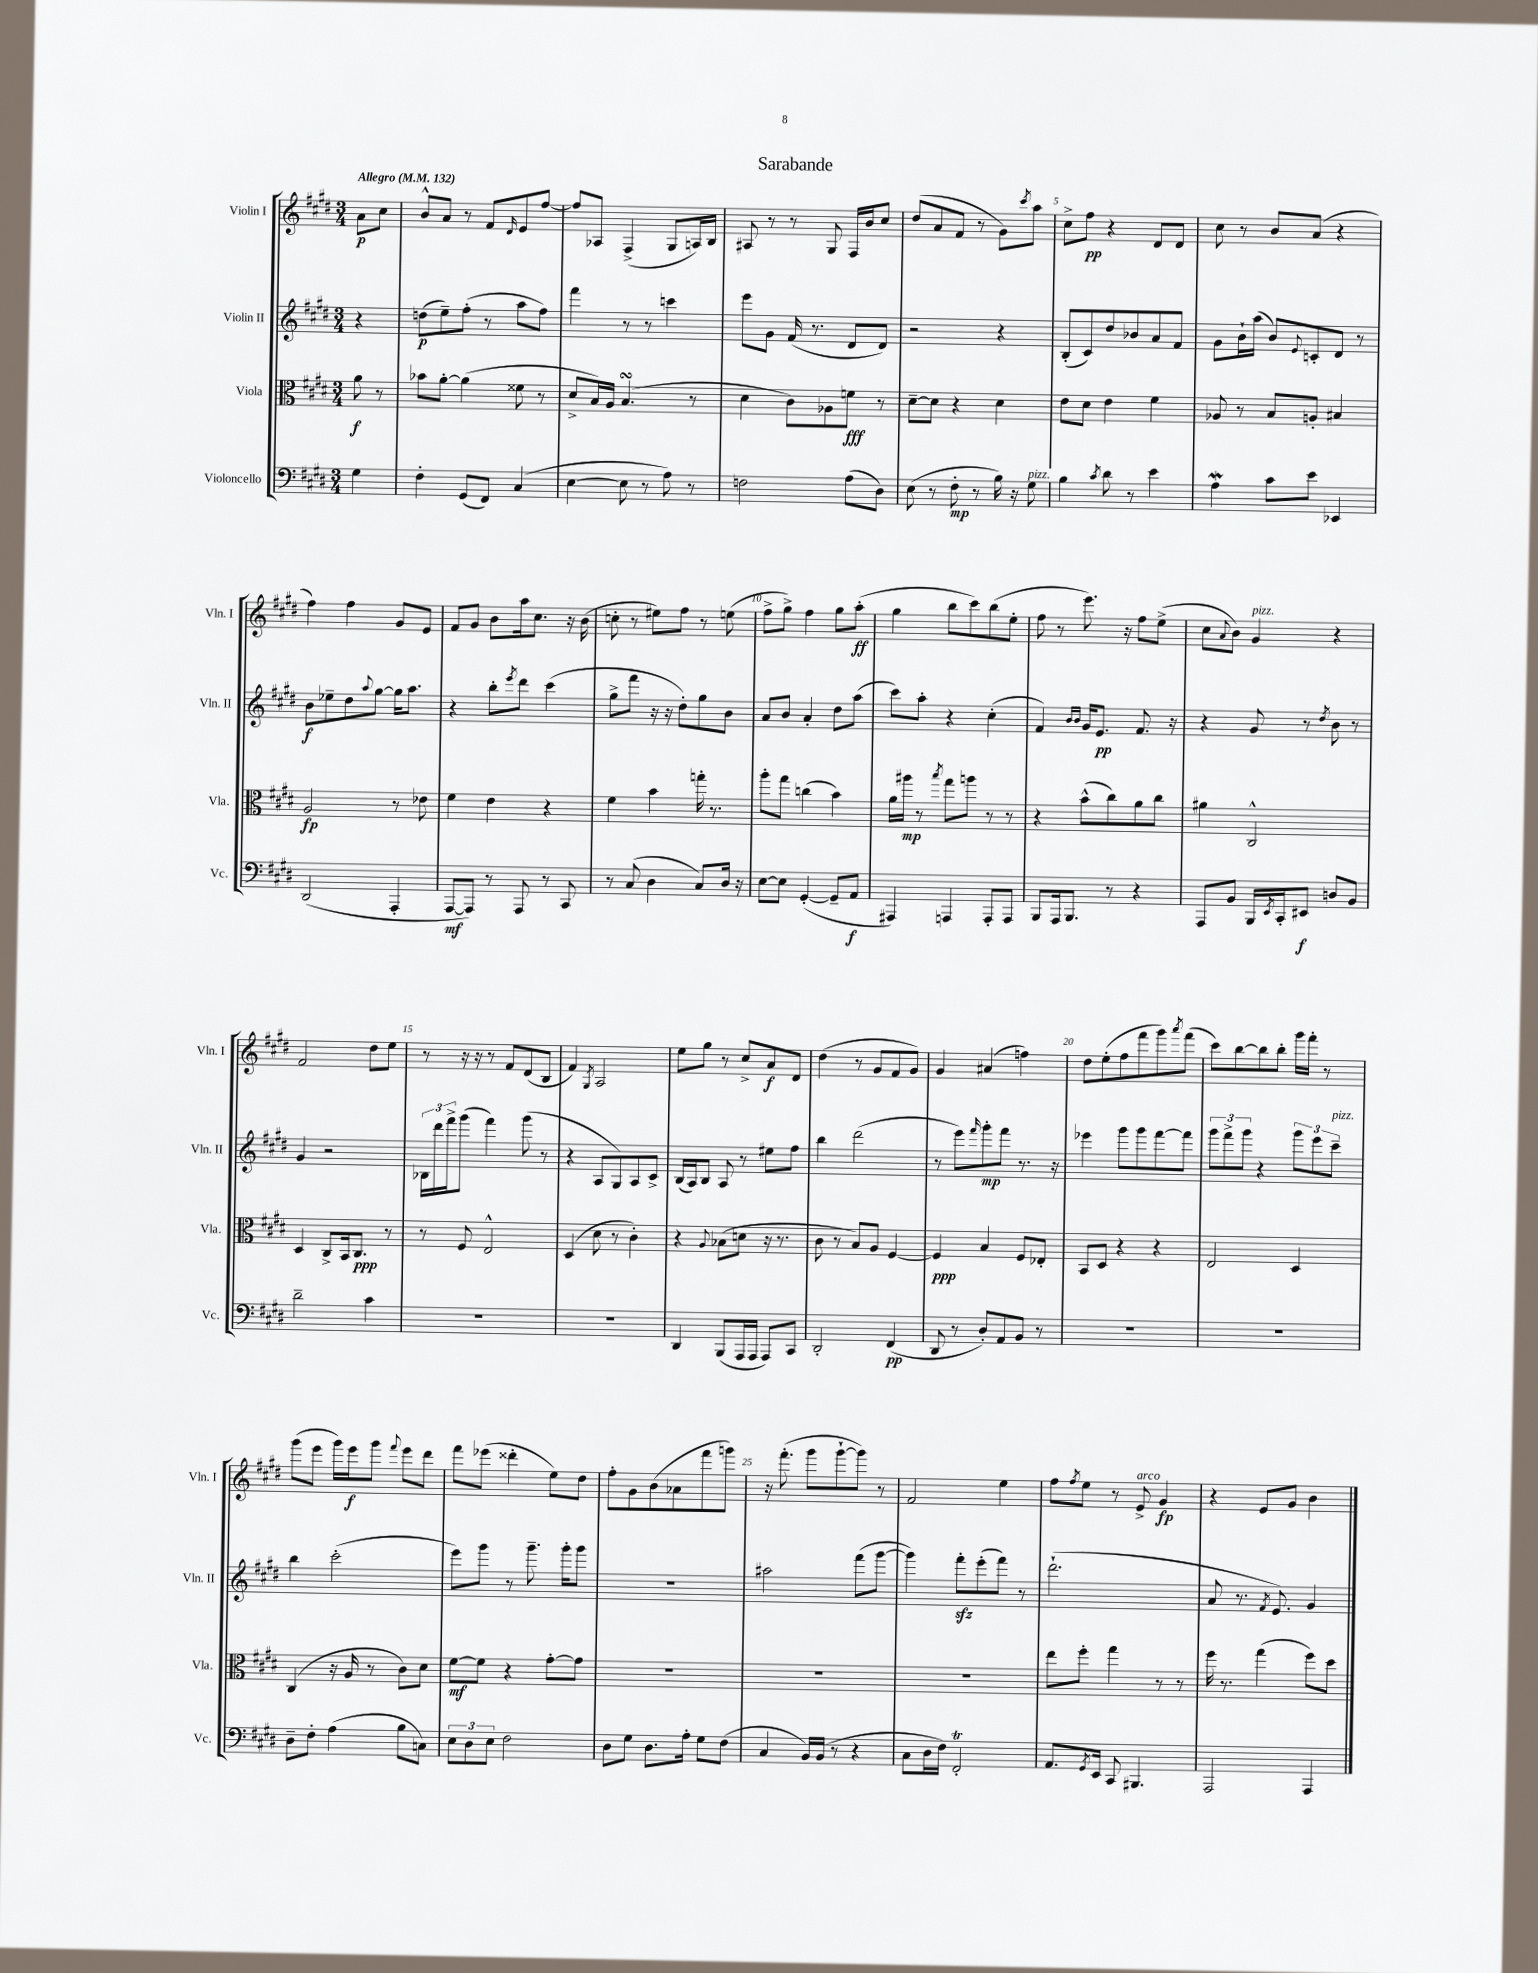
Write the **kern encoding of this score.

**kern	**kern	**kern	**kern
*staff4	*staff3	*staff2	*staff1
*clefF4	*clefC3	*clefG2	*clefG2
*k[f#c#g#d#]	*k[f#c#g#d#]	*k[f#c#g#d#]	*k[f#c#g#d#]
*M3/4	*M3/4	*M3/4	*M3/4
*MM132	*MM132	*MM132	*MM132
4G#	8a	4r	8a
.	8r	.	8cc#
=	=	=	=
4F#'	8b-	(8dd	8b^^
.	[8a'	8ee~)	8a
(8GG#	(4a]	(8ff#'	8r
8FF#)	.	8r	8f#
.	.	.	16qqd#
(4C#	8f##	8aa	8e
.	8r	8ff#)	[8ff#
=	=	=	=
[4E	8d#^	4fff#	8ff#]
.	16B)	.	8A-
.	16A	.	.
8E]	(4.B	8r	(4F#^
8r	.	8r	.
8A)	.	4ccc	8G#
8r	8r	.	16A)
.	.	.	16B
=	=	=	=
2F	4d#	8eee	8A#
.	.	8g#	8r
.	8c#)	(16f#	8r
.	.	8.r	.
.	8A-	.	8G#
(8A	8f	8d#	16F#
.	.	.	16b
8D#)	8r	8d#)	8cc#
=	=	=	=
(8E	[8d#~	2r	(8dd#
8r	8d#]	.	8a
8F#'	4r	.	8f#
8r	.	.	8r
16B)	4d#	4r	8g#)
16r	.	.	.
.	.	.	8qccc#
8G#	.	.	8aa
=	=	=	=
4B	8e	(8B'	8cc#^
.	8d#	8c#)	8ff#
8qc#	.	.	.
8d#	4e	8dd#	4r
8r	.	8b-	.
4e	4f#	8a	8d#
.	.	8f#	8d#
=	=	=	=
4A	8A-	8g#	8cc#
.	8r	16b`	8r
.	.	(16aa	.
8c#	8B	8b)	8b
.	.	8qqe	.
8e	8A'	8c'	(8a
4EE-	4B#	8d#	4r
.	.	8r	.
=	=	=	=
(2DD#	2A	8b	4ff#)
.	.	8ee-~	.
.	.	8dd#	4ff#
.	.	8qqaa	.
.	.	[8gg#	.
4AAA'	8r	16gg#]	8g#
.	.	8.aa	.
.	8e-	.	8e
=	=	=	=
[8AAA	4f#	4r	8f#
8AAA])	.	.	8g#
8r	4e	8bb'	8b
.	.	8qeee	.
8AAA	.	8ddd#	16aa
.	.	.	8.cc#
8r	4r	(4ccc#	.
8CC#	.	.	16r
.	.	.	(16b
=	=	=	=
8r	4f#	8gg#^	8cc'
(8C#	.	8fff#	8r
4D#	4b	16r	8ee#)
.	.	16r	.
.	.	8dd#')	8ff#
8C#)	16gg'	8gg#	8r
.	8.r	.	.
16D#	.	8b	(8ee
16r	.	.	.
=	=	=	=
[8E	8aa'	8a	8ff#^
8E]	8gg#	8b	8gg#^)
([4GG#'	(4cc	4a'	4ff#
8GG#~]	4b)	8dd#	8gg#
8AA	.	(8aa	(8aa'
=	=	=	=
4AAA#)	16a	8ccc#)	4gg#
.	16aa#	.	.
.	8r	8aa'	.
.	8qbb	.	.
4AAA	8gg#	4r	8bb
.	8aa	.	8ccc#)
8AAA'	8r	(4cc#'	(8bb
8AAA	8r	.	8ee'
=	=	=	=
8BBB	4r	4f#)	8ff#
16AAA	.	.	8r
8.BBB	.	.	.
.	.	16qqb	.
.	.	16qqb	.
.	(8b^^	16g#	8.eee)
.	.	8.e	.
8r	8cc#)	.	.
.	.	.	16r
4r	8a	8.f#	8ff#
.	8cc#	.	(8ee^
.	.	16r	.
=	=	=	=
8AAA	4a#	4r	8cc#
.	.	.	8qqa
8BB	.	.	8b)
16BBB	2C#^^	8g#	4g#
8qEE	.	.	.
16CC#'	.	.	.
8EE#	.	8r	.
.	.	8qdd#	.
8D	.	8b	4r
8BB	.	8r	.
=	=	=	=
2d#~	4D#	4g#	2f#
.	8C#^	2r	.
.	16BB	.	.
.	8.C#	.	.
4c#	.	.	8dd#
.	8r	.	8ee
=	=	=	=
2.r	8r	24B-	8r
.	.	24ddd#	.
.	.	24fff#^	.
.	8F#	(8ggg#	16r
.	.	.	16r
.	2E^^	4fff#)	8r
.	.	.	8f#
.	.	(8ggg#	(8d#
.	.	8r	8B
=	=	=	=
2.r	(4D#	4r	4f#)
.	.	.	8qG#
.	8d#	8A	2A
.	8r	8G#)	.
.	4c#')	8A	.
.	.	8c#^	.
=	=	=	=
4DD#	4r	(16B	8ee
.	.	16A)	.
.	.	8B	8gg#
.	8qqA	.	.
(8BBB	(8B-	8A	8r
16AAA	8d	8r	8cc#^
16AAA	.	.	.
8AAA)	16r	8ee#	8a
.	8.r	.	.
8CC#	.	8ff#	8d#
=	=	=	=
2DD#'	8c#	4bb	(4dd#
.	8r	.	.
.	8B)	(2ddd#	8r
.	8A	.	8g#
(4FF#	[4F#	.	8f#
.	.	.	8g#)
=	=	=	=
8DD#	4F#]	8r	4g#
8r	.	8eee)	.
.	.	16qqfff#	.
8D#')	4B	8ggg#'	(4a#
8AA	.	8fff#	.
8BB	8F#	8.r	4ff)
8r	8E-'	.	.
.	.	16r	.
=	=	=	=
2.r	8BB	4eee-	8dd#
.	8D#	.	(8ee'
.	4r	8ggg#	8ff#
.	.	8ggg#	8fff#
.	4r	[8fff#	8ggg#)
.	.	.	8qaaa
.	.	8fff#]	(8fff#
=	=	=	=
2.r	2E	12ggg#	8ccc#)
.	.	12fff#^	.
.	.	.	[8bb
.	.	12ggg#	.
.	.	4r	8bb]
.	.	.	8bb'
.	4D#	12ggg#	16ggg#
.	.	.	16fff#'
.	.	12eee	.
.	.	.	8r
.	.	12ccc#~	.
=	=	=	=
8D#~	(4C#	4bb	(8ggg#
8F#'	.	.	8eee
(4A	16r	(2ccc#'	16ggg#)
.	16A	.	16eee
.	8r	.	8ggg#
.	.	.	8qqfff#
8B	8c#)	.	8eee
8C)	8d#	.	8ddd#
=	=	=	=
12E	[8f#	8eee)	8fff#
12D#	.	.	.
.	8f#]	8ggg#	(8eee-
12E	.	.	.
2F#	4r	8r	4ddd##'
.	.	8.ggg#~	.
.	[8g#'	.	8ee)
.	.	16ggg#'	.
.	8g#]	8ggg#	8dd#
=	=	=	=
8D#	2.r	2.r	8ff#'
8G#	.	.	8g#
8.D#	.	.	(8b
.	.	.	8a-
16A'	.	.	.
8G#	.	.	8fff#
(8F#	.	.	8ggg)
=	=	=	=
4C#	2.r	2aa#	16r
.	.	.	(8.fff#'
16BB)	.	.	8ggg#
(16BB	.	.	.
8r	.	.	[8ggg#`
4r	.	(8fff#	8ggg#])
.	.	[8ggg#	8r
=	=	=	=
8C#	2.r	4ggg#])	2f#
16D#	.	.	.
16F#)	.	.	.
2FF#'	.	8fff#'	.
.	.	(8eee'	.
.	.	8fff#)	4ee
.	.	8r	.
=	=	=	=
8.AA	8ee	(2.ddd#`	8ff#
.	.	.	8qff#
.	8ff#'	.	8ee
8qGG#	.	.	.
16EE	.	.	.
8CC#	4gg#	.	8r
4.BBB#	.	.	8e^
.	8r	.	4g#
.	8r	.	.
=	=	=	=
2AAA	16ff#	8a	4r
.	8.r	.	.
.	.	8.r	.
.	(4gg#	.	8e
.	.	8qf#	.
.	.	8.e)	.
.	.	.	8g#
4AAA	8ff#)	4g#	4b
.	8dd#	.	.
==	==	==	==
*-	*-	*-	*-
